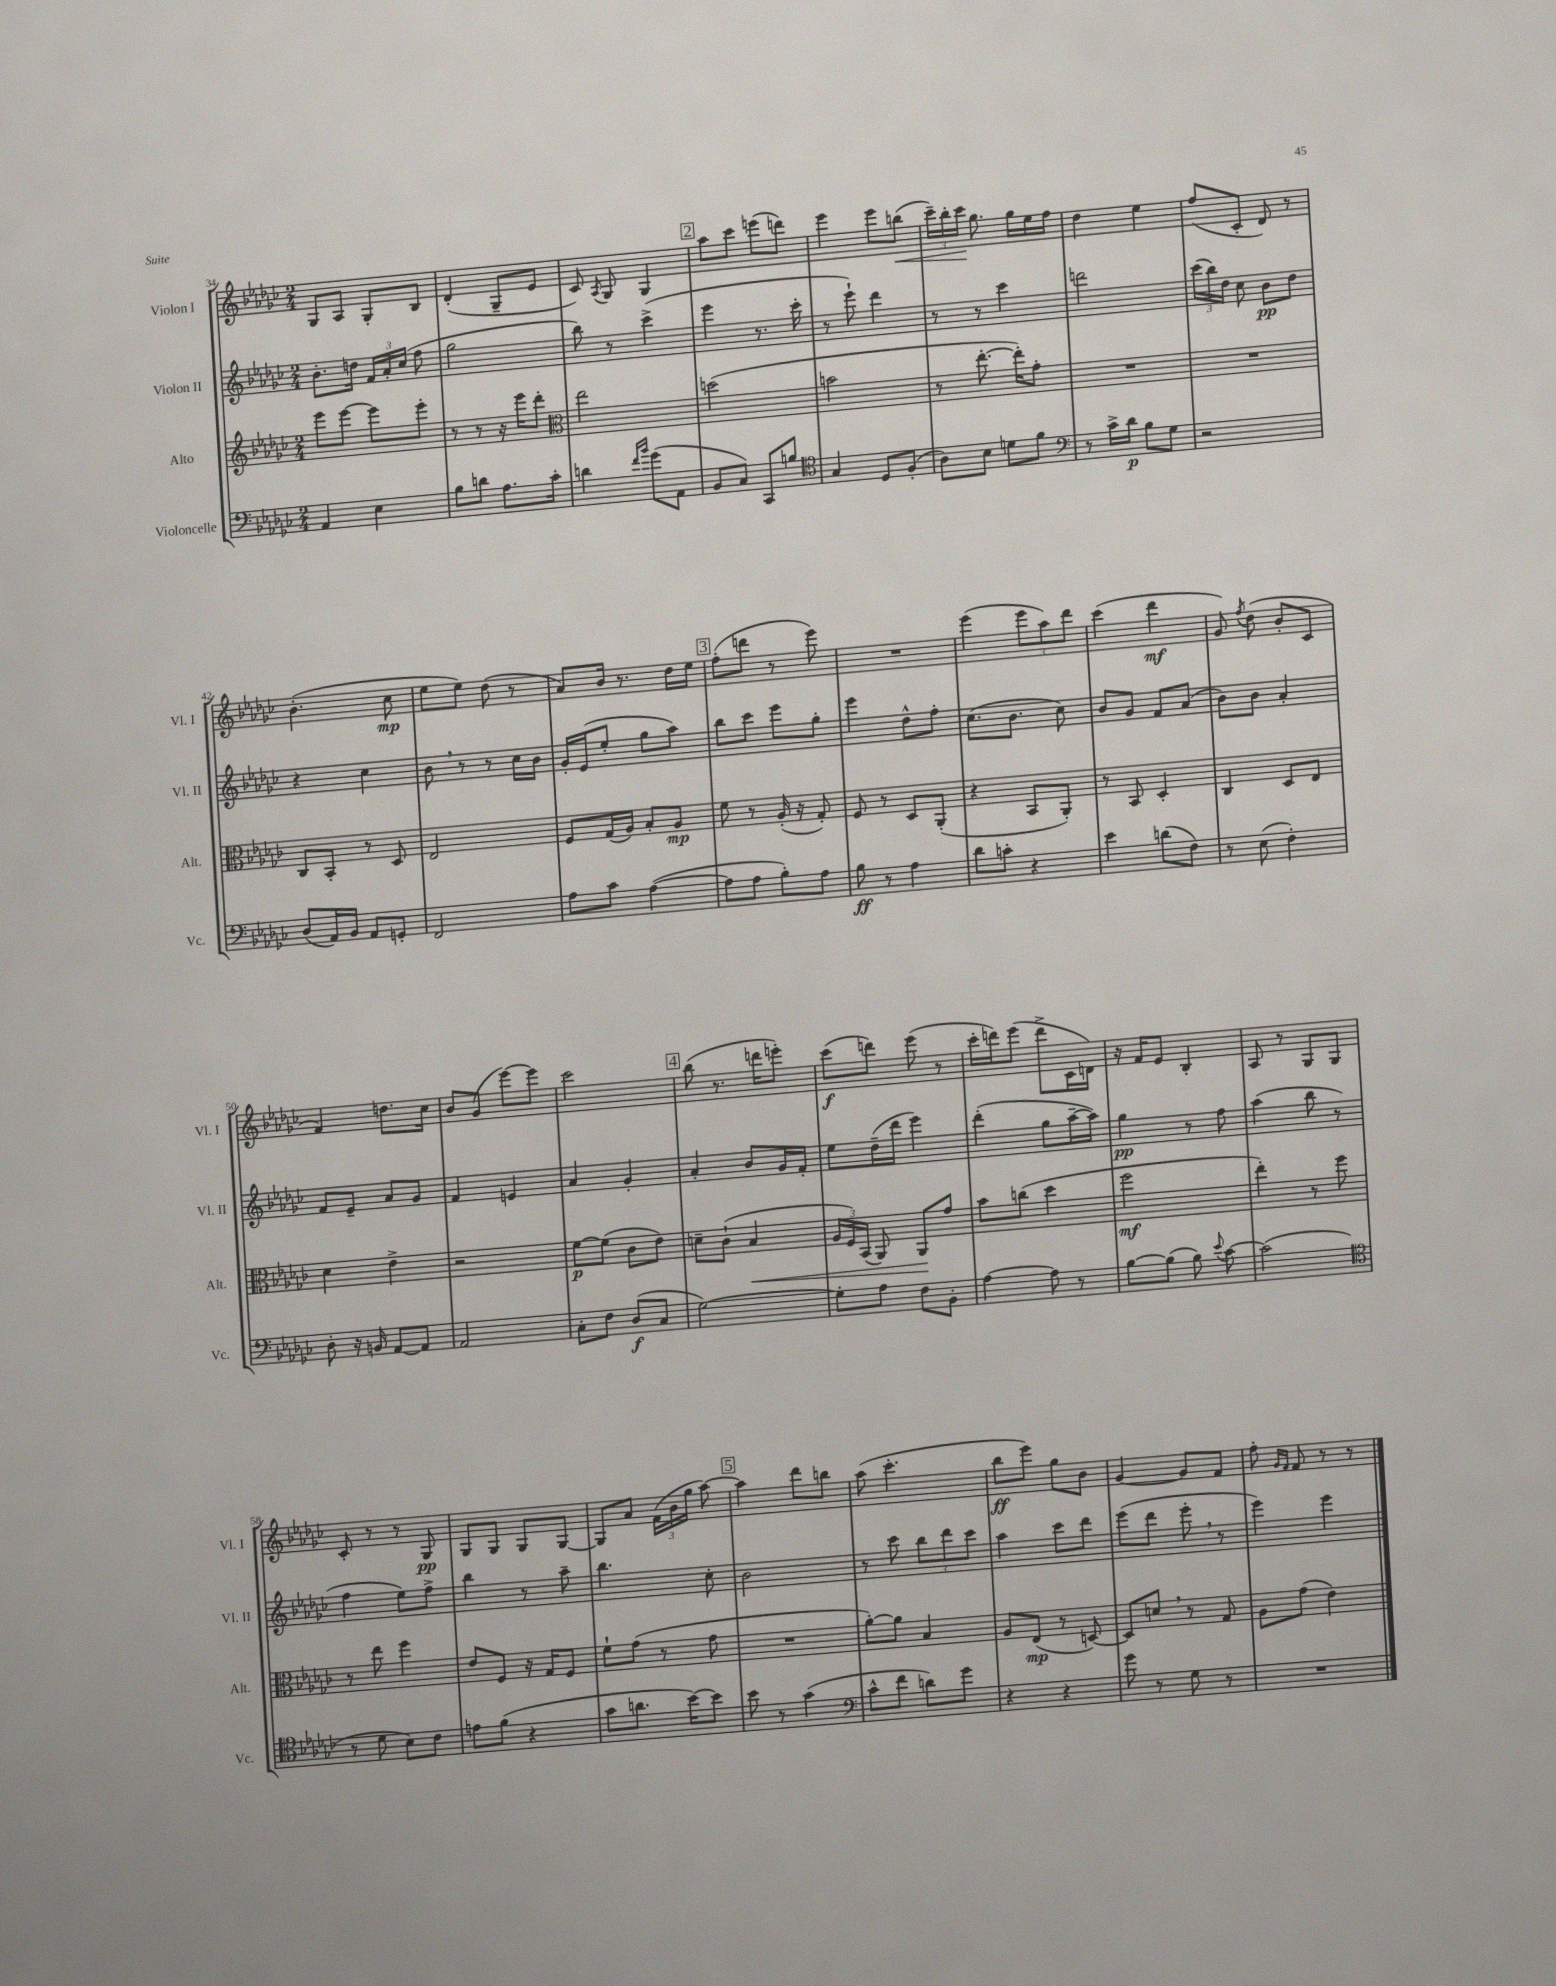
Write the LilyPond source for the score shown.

<<
\new StaffGroup <<
\new Staff = "s0" \with { instrumentName = "Violon I" shortInstrumentName = "Vl. I" } {
    \clef treble \key ges \major \numericTimeSignature \time 2/4
    \autoBeamOff ges8[ aes8] ges8[-. bes8] |
    des'4-.( ges8[-- ees'8] |
    ces'8) \acciaccatura { aes8 } ges8 ges4 |
    \mark \markup { \box "2" } aes''8[ ces'''8] e'''8[( d'''8]) |
    ees'''4 ees'''8[ b''8]\<( |
    \tuplet 3/2 { ces'''16[--) bes''16-. ces'''16]\! } ges''8. ges''16[ ees''16 f''16] |
    des''4 ees''4 |
    f''8[( ces'8]-. des'8) r8 |
    bes'4.-.( ces''8\mp |
    ees''8[ ees''8]) des''8( r8 |
    aes'8[) bes'16] r8. des''16[ ees''16] |
    \mark \markup { \box "3" } f''8[-.( d'''8] r8 ees'''8) |
    R2 |
    ees'''4( \tuplet 3/2 { ees'''8[ aes''8) des'''8] } |
    ces'''4( des'''4\mf |
    ges'8) \acciaccatura { f''8 } des''8( bes'8[-. ces'8] |
    f'4) d''8.[ ces''16] |
    bes'8[ ges'8]( ees'''8[~) ees'''8] |
    ces'''2 |
    \mark \markup { \box "4" } bes''8( r8. d'''16[ e'''8]-.) |
    ces'''8[\f( d'''8]) ees'''8( r8 |
    ces'''16[-. d'''16) ees'''8]( d'''8[-> ces'16 d'16]) |
    r16 f'16[ ees'8] bes4-. |
    aes8 r8 ges8[ ges8] |
    ces'8-. r8 r8 ges8\pp |
    ges8[ ges8] ges8[ ges8]~ |
    ges8[ aes'8] \tuplet 3/2 { f'16[( bes'16 ges''16] } aes''8~) |
    \mark \markup { \box "5" } aes''4 des'''8[ b''8] |
    aes''8( ces'''4.-. |
    bes''8[\ff ees'''8]) ges''8[ bes'8] |
    ges'4~ ges'8[ f'8] |
    f''8-. \grace { ges'16[ f'16] } f'8 r8 r8 \bar "|." |
}
\new Staff = "s1" \with { instrumentName = "Violon II" shortInstrumentName = "Vl. II" } {
    \clef treble \key ges \major \numericTimeSignature \time 2/4
    \autoBeamOff bes'8.[-. d''16] \tuplet 3/2 { f'16[ aes'16-. ces''16]( } f''8 |
    ges''2 |
    bes''8) r8 ces'''4->( |
    \mark \markup { \box "2" } ees'''4 r8. ces'''16-. |
    r8 ees'''8-!) des'''4 |
    r8 r8 ces'''4 |
    d'''2 |
    \tuplet 3/2 { ces'''16[( bes''16) des''16] } ces''8 bes'8[\pp des''8] |
    r4 ces''4 |
    bes'8 \breathe r8 r8 ces''16[ bes'16] |
    ges'16[-. ees'16( ees''8]-. ges''8[ aes''8]) |
    \mark \markup { \box "3" } bes''8[ ces'''8] ees'''8[ ges''8]-. |
    ees'''4 des''8[-^ f''8]-. |
    ces''8.[( bes'8.] ces''8) |
    bes'8[ ges'8] f'8[ aes'8]( |
    bes'8[) bes'8] aes'4-. |
    f'8[ ees'8]-- aes'8[ ges'8] |
    f'4 e'4 |
    aes'4 ges'4-. |
    \mark \markup { \box "4" } aes'4-. bes'8[ ges'16 f'16]-. |
    ees''8[ des''16--( des'''16] ees'''4) |
    des'''4-.( ges''8[ aes''16~-- aes''16]) |
    ges''4\pp r8 f''8 |
    aes''4( bes''8 r8 |
    f''4 ees''8[) f''8]-> |
    bes''4 r8 aes''8-- |
    bes''4. ces''8-. |
    \mark \markup { \box "5" } bes'2 |
    r8 ces'''8 \tuplet 3/2 { bes''8[ des'''8 ces'''8] } |
    aes''4 ces'''8[ des'''8] |
    ees'''8[( des'''8] ees'''8-. \breathe r8 |
    ees'''4) ees'''4 \bar "|." |
}
\new Staff = "s2" \with { instrumentName = "Alto" shortInstrumentName = "Alt." } {
    \clef treble \key ges \major \numericTimeSignature \time 2/4
    \autoBeamOff ees'''8[ ees'''8]~ ees'''8[ ees'''8]-. |
    r8 r8 r16 ees'''16[ des'''8]-. |
    \clef alto ees''2 |
    \mark \markup { \box "2" } d''2( |
    b'2 |
    r8 ees''8.~-. ees''16[-.) ges'8]-. |
    R2 |
    R2 |
    ces8[ bes,8]-. r8 des8 |
    ees2 |
    f8[ ges16( aes16]) bes8[-. aes8]\mp |
    \mark \markup { \box "3" } f'8 r8 aes16-.( r16 ges8-.) |
    f8 r8 des8[ aes,8]-.( |
    r4 bes,8[ aes,8]-.) |
    r8 bes,8 des4-. |
    ces4 des8[ ees8] |
    des'4 ees'4-> |
    r2 |
    f'8[~\p f'8]( ces'8[ ees'8]) |
    \mark \markup { \box "4" } d'8[-- ces'8]-!( bes4\< |
    \tuplet 3/2 { aes16[ f16) bes,16]( } aes,8) aes,8[\! ges'8] |
    bes'8[ c''8]( des''4 |
    f''2\mf |
    ees''4-.) r8 f''8 |
    r8 ees''8 f''4 |
    ees'8[ f8] r16 ges16[ f8] |
    f'8[-! ges'8]( r8 ges'8 |
    \mark \markup { \box "5" } R2 |
    aes'8[~-.) aes'8] bes4 |
    aes8[ ees8]\mp( r8 d8~) |
    d8[ d'8] \breathe r8 ges8 |
    aes8[ ges'8]( ees'4) \bar "|." |
}
\new Staff = "s3" \with { instrumentName = "Violoncelle" shortInstrumentName = "Vc." } {
    \clef bass \key ges \major \numericTimeSignature \time 2/4
    \autoBeamOff aes,4 ees4 |
    bes8[ d'8] aes8.[ ces'16]-. |
    d'4 \grace { f'16[ bes'16] } ges'8[( aes,8] |
    \mark \markup { \box "2" } bes,8[ ces8]) ces,8[ b8] |
    \clef tenor ges4 des8[ f8]-.( |
    aes8[) bes8] d'8[ f'8] |
    \clef bass r8 ces'16[-> des'16]\p bes8[ ges8] |
    r2 |
    des8[( aes,16) bes,16] aes,8[ g,8]-. |
    f,2 |
    aes8[ ces'8] aes4~( |
    \mark \markup { \box "3" } aes8[ aes8] bes8[-.) aes8] |
    bes8\ff r8 aes4 |
    des'8[ c'8]-. r4 |
    ees'4 d'8[( f8]) |
    r8 ees8( f4-.) |
    des8-. r16 b,16 aes,8[~ aes,8] |
    aes,2 |
    ces8[-. f8] des8[\f( ces8] |
    \mark \markup { \box "4" } ges2~) |
    ges8[-. aes8] f8[ bes,8]-. |
    aes4~ aes8 r8 |
    bes8[~ bes8]( bes8) \appoggiatura { ees'8 } ces'8~ |
    ces'2( |
    \clef tenor r8 des'8 bes8[) ces'8] |
    e'8[ f'8]( r4 |
    ges'8[ a'8.] bes'16[~) bes'8] |
    \mark \markup { \box "5" } bes'8 r8 ges'4( |
    \clef bass ces'8[-^ f'8] d'8[) ges'8] |
    r4 r4 |
    ges'8 r8 ges8 r8 |
    R2 \bar "|." |
}
>>
>>
\layout { \context { \Score currentBarNumber = #34 } }
